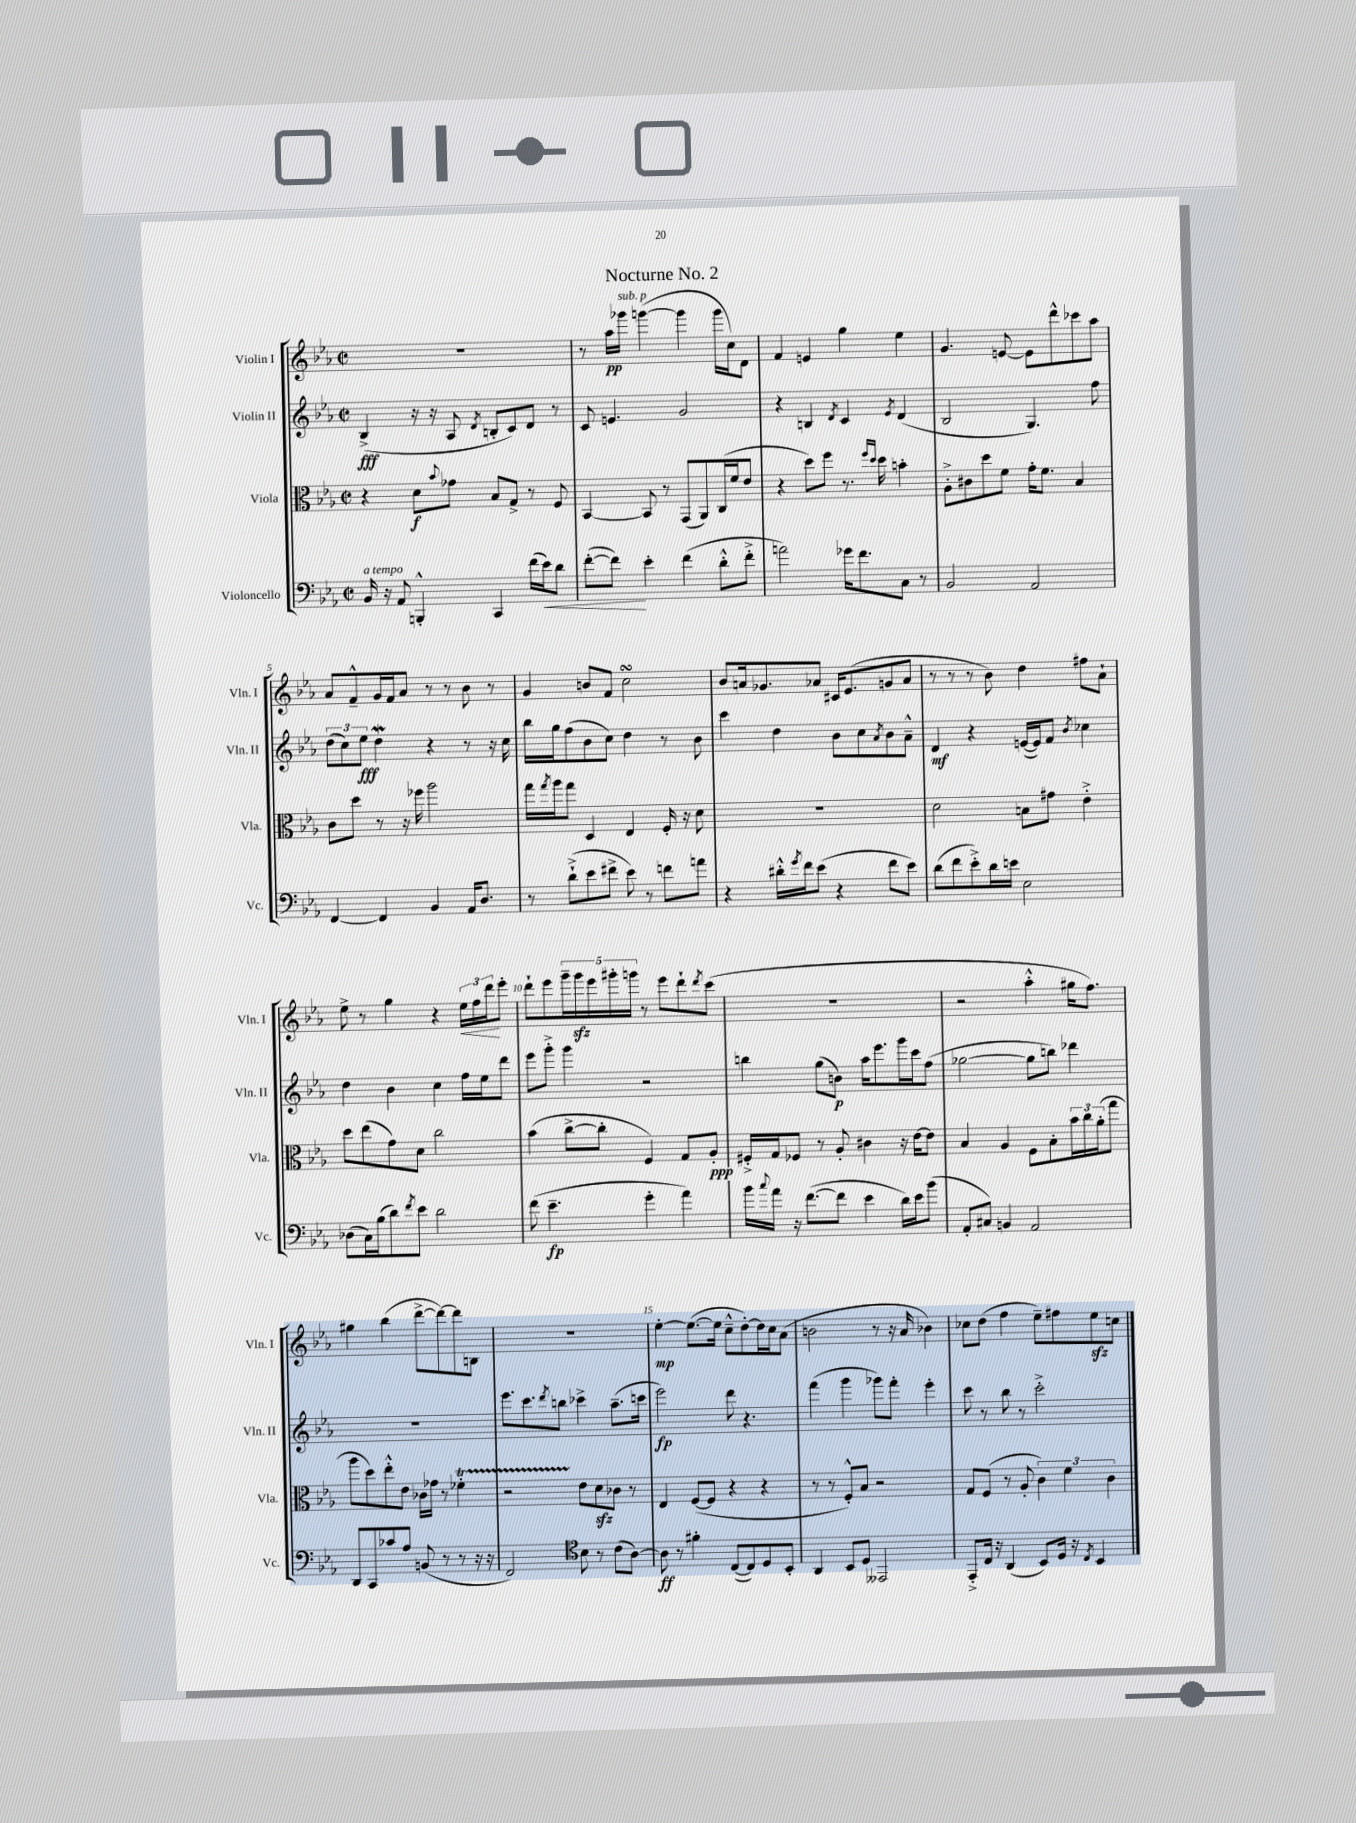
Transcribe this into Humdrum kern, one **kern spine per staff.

**kern	**dynam	**kern	**dynam	**kern	**dynam	**kern	**dynam
*part4	*part4	*part3	*part3	*part2	*part2	*part1	*part1
*staff4	*staff4	*staff3	*staff3	*staff2	*staff2	*staff1	*staff1
*I"Violoncello	*	*I"Viola	*	*I"Violin II	*	*I"Violin I	*
*I'Vc.	*	*I'Vla.	*	*I'Vln. II	*	*I'Vln. I	*
*clefF4	*	*clefC3	*	*clefG2	*	*clefG2	*
*k[b-e-a-]	*	*k[b-e-a-]	*	*k[b-e-a-]	*	*k[b-e-a-]	*
*M2/2	*	*M2/2	*	*M2/2	*	*M2/2	*
*met(c|)	*	*met(c|)	*	*met(c|)	*	*met(c|)	*
=1	=1	=1	=1	=1	=1	=1	=1
!LO:TX:a:i:t=a tempo	!	!	!	!	!	!	!
16BB-/	.	4r	.	(4B-^/	fff	1r	.
16r	.	.	.	.	.	.	.
8AA-/	.	.	.	.	.	.	.
4BBBn'^^/	.	8d\L	f	16r	.	.	.
.	.	.	.	16r	.	.	.
.	.	8qqb-/	.	.	.	.	.
.	.	8g-X\J	.	8A-/	.	.	.
.	.	.	.	8qd/	.	.	.
4CC/	.	8B-/L	.	8Bn'/L	.	.	.
.	.	8G^/J	.	8c/)	.	.	.
(16f\LL	.	8r	.	8d/J	.	.	.
!	!LO:HP:b	!	!	!	!	!	!
16e-\J)	<	.	.	.	.	.	.
8d\J	.	8F/	.	8r	.	.	.
=2	=2	=2	=2	=2	=2	=2	=2
([8f'\L	.	[4BB-/	.	8c/	.	8r	.
8f\J])	.	.	.	4.en/	.	16aa-\LL	pp
!	!	!	!	!	!	!LO:TX:a:i:t=sub. p	!
.	.	.	.	.	.	16ggg-X\JJ	.
4e-'\	[	8BB-/]	.	.	.	([4gggn\	.
.	.	8r	.	.	.	.	.
(4f\	.	(8GG/L	.	2g/	.	4ggg\]	.
.	.	8AA-/)	.	.	.	.	.
8d'^^\L	.	(16C/L	.	.	.	16ggg\LL	.
.	.	16f/J	.	.	.	16cc\J)	.
8f'^\J	.	8e-/J	.	.	.	8d\J	.
=3	=3	=3	=3	=3	=3	=3	=3
2an\)	.	4r	.	4r	.	4f/	.
.	.	8dd\L)	.	4Bn/	.	4en/	.
.	.	8ff\J	.	.	.	.	.
.	.	.	.	8qd/	.	.	.
16g-X\KL	.	8.r	.	4c/	.	4gg\	.
8.f\	.	.	.	.	.	.	.
.	.	16qqff/LL	.	.	.	.	.
.	.	16qqdd/JJ	.	.	.	.	.
.	.	16dd\	.	.	.	.	.
.	.	.	.	8qe-/	.	.	.
8C\J	.	4bn'\	.	(4d/	.	4ee-\	.
8r	.	.	.	.	.	.	.
=4	=4	=4	=4	=4	=4	=4	=4
2BB-/	.	8A-'^\L	.	2B-/	.	4.g/	.
.	.	8c#X\	.	.	.	.	.
.	.	8dd\	.	.	.	.	.
.	.	8f\J	.	.	.	[8en/	.
2AA-/	.	16g'\KL	.	4.G/)	.	8e\L]	.
.	.	8.f\J	.	.	.	.	.
.	.	.	.	.	.	8ddd^^\	.
.	.	4B-/	.	.	.	8ccc-X\	.
.	.	.	.	8ff\	.	8aa-\J	.
!!LO:LB:g=z
=5	=5	=5	=5	=5	=5	=5	=5
[4FF/	.	8c\L	.	(12dd\L	.	8a-/L	.
.	.	.	.	12cc\)	.	.	.
.	.	8dd\J	.	.	.	8f~^^/	.
.	.	.	.	12ee-\J	fff	.	.
4FF/]	.	8r	.	4ddW\	.	16g/L	.
.	.	.	.	.	.	16f/J	.
.	.	16r	.	.	.	8a-/J	.
.	.	16ff-X\	.	.	.	.	.
4BB-/	.	2aa-\	.	4r	.	8r	.
.	.	.	.	.	.	8r	.
16AA-/KL	.	.	.	8r	.	8b-\	.
8.D/J	.	.	.	.	.	.	.
.	.	.	.	16r	.	8r	.
.	.	.	.	16cc\	.	.	.
=6	=6	=6	=6	=6	=6	=6	=6
8r	.	16gg\LL	.	16bb-\LL	.	4g/	.
.	.	8qgg/	.	.	.	.	.
.	.	16aa-\J	.	16gg\J	.	.	.
(8d`^\L	.	8gg\J	.	(8ff\	.	.	.
8e-\	.	4D/	.	8b-\	.	8bn/L	.
8f#X^\J	.	.	.	8cc\J)	.	8f/J	.
8e-\)	.	4E-/	.	4dd\	.	2ccsSSS\	.
8r	.	.	.	.	.	.	.
8fn\L	.	16F'/	.	8r	.	.	.
.	.	16r	.	.	.	.	.
8an\J	.	8d\	.	8b-\	.	.	.
=7	=7	=7	=7	=7	=7	=7	=7
4r	.	1r	.	4ccc\	.	8b-/L	.
.	.	.	.	.	.	16an/k	.
.	.	.	.	.	.	8.g-X/	.
16d#X'^^\LL	.	.	.	4dd\	.	.	.
8qg/	.	.	.	.	.	.	.
16f\J	.	.	.	.	.	.	.
(8e-\J	.	.	.	.	.	8a-X/J	.
4r	.	.	.	8b-\L	.	16c#X/KL	.
.	.	.	.	.	.	(8.e-/	.
.	.	.	.	8cc\	.	.	.
.	.	.	.	8qa-/	.	.	.
8f\L	.	.	.	8b-\	.	8gn/	.
8e-\J)	.	.	.	8a-~^^\J	.	8a-/J	.
=8	=8	=8	=8	=8	=8	=8	=8
(8d\L	.	2d\	.	4d/	mf	8r	.
8f\	.	.	.	.	.	8r	.
8e-'^\)	.	.	.	4r	.	8r	.
16d\L	.	.	.	.	.	8b-\)	.
16en\JJ	.	.	.	.	.	.	.
2E-\	.	8Bn\L	.	([16en/LL	.	4dd\	.
.	.	.	.	16e/J])	.	.	.
.	.	8g#X\J	.	8f/J	.	.	.
.	.	.	.	8qb-/	.	.	.
.	.	4e-'^\	.	4cc-X\	.	8ff#X\L	.
.	.	.	.	.	.	8a-`\J	.
!!LO:LB:g=z
=9	=9	=9	=9	=9	=9	=9	=9
(8D-X\L	.	8dd\L	.	4dd\	.	8ee-^\	.
16C\L)	.	(8ee-\	.	.	.	8r	.
(16B-\J	.	.	.	.	.	.	.
8d\)	.	8g\)	.	4b-\	.	4gg\	.
8qf/	.	.	.	.	.	.	.
8e-\J	.	8d\J	.	.	.	.	.
2d\	.	2cc\	.	4cc\	.	4r	.
!	!	!	!	!	!	!	!LO:HP:b
.	.	.	.	16ff\LL	.	24ee-\LL	<
.	.	.	.	.	.	24ff\	.
.	.	.	.	16ee-\J	.	.	.
.	.	.	.	.	.	24ddd\J	.
.	.	.	.	8ddd\J	.	8eee-'\J	[
=10	=10	=10	=10	=10	=10	=10	=10
(8f\	.	(4b-\	.	8eee-\L	.	8ddd`\L	.
4.e-~\	fp	.	.	8ggg'^\J	.	8eee-\	.
.	.	[8cc^\L	.	4ggg\	.	20ggg~\L	.
.	.	.	.	.	.	20gggzz\	.
.	.	.	.	.	.	20eee-\	.
.	.	8cc'\J]	.	.	.	.	.
.	.	.	.	.	.	20ggg#X'\	.
.	.	.	.	.	.	20gggn\JJ	.
4g'\	.	4F/)	.	2r	.	8r	.
.	.	.	.	.	.	8eee-\L	.
4a-\)	.	8G/L	.	.	.	8ddd`\	.
.	.	.	.	.	.	8qddd/	.
.	.	8A-'/J	ppp	.	.	(8ccc\J	.
=11	=11	=11	=11	=11	=11	=11	=11
16b-\LL	.	16F#X'^/LL	.	4bbn\	.	1r	.
8qqcc/	.	.	.	.	.	.	.
16a-\JJ	.	16G/J	.	.	.	.	.
16r	.	8F-X/J	.	.	.	.	.
([8.f\L	.	.	.	.	.	.	.
.	.	8r	.	(8gg\L	.	.	.
8f\J]	.	8A-'/	.	8bn\J)	p	.	.
4e-\	.	4c#X\	.	16aa-\KL	.	.	.
.	.	.	.	8.eee-\	.	.	.
16d\LL)	.	16r	.	16ggg\L	.	.	.
16e-\J	.	[16e-\KL	.	16ccc\J	.	.	.
(8b-\J	.	8e-\J]	.	(8ff\J	.	.	.
=12	=12	=12	=12	=12	=12	=12	=12
8AA-'/L	.	4B-/	.	[2gg-X\	.	2r	.
8C#X/J)	.	.	.	.	.	.	.
4BBn/	.	4A-/	.	.	.	.	.
2AA-/	.	8F\L	.	8gg-\L]	.	4aa-'^^\	.
.	.	8B-'\	.	8bbn\J)	.	.	.
.	.	24b-\L	.	4ddd-X\	.	16gg#X\KL	.
.	.	24cc\	.	.	.	.	.
.	.	.	.	.	.	8.ff\J)	.
.	.	(24a-'\J	.	.	.	.	.
.	.	8gg\J	.	.	.	.	.
!!LO:LB:g=z
=13	=13	=13	=13	=13	=13	=13	=13
8DD/L	.	8aa-\L	.	1r	.	4gg#X\	.
8CC/	.	8dd\)	.	.	.	.	.
8c-X/	.	8ee-'^^\	.	.	.	(4bb-\	.
8A-/J	.	8e-\J	.	.	.	.	.
(8BBn/	.	16c-X\LL	.	.	.	[8ddd^\L	.
.	.	16g-X\JJ	.	.	.	.	.
8r	.	8r	.	.	.	8ddd\_)	.
8r	.	4f-XT'\	.	.	.	8ddd\]	.
16r	.	.	.	.	.	8Bn\J	.
16r	.	.	.	.	.	.	.
=14	=14	=14	=14	=14	=14	=14	=14
2FF/)	.	2r	.	8.eee-\L	.	1r	.
.	.	.	.	8.ccc\	.	.	.
.	.	.	.	8qddd/	.	.	.
.	.	.	.	8bbn\J	.	.	.
*clefC4	*	*	*	*	*	*	*
8B-\	.	8e-\L	.	4ccc-X^\	.	.	.
8r	.	8dzz\	.	.	.	.	.
(8c\L	.	8c-X\J	.	(8.aa-~\L	.	.	.
[8A-\J)	.	8r	.	.	.	.	.
.	.	.	.	16cccn\Jk	.	.	.
=15	=15	=15	=15	=15	=15	=15	=15
8A-\]	ff	4E-/	.	2eee-\)	fp	[4ee-'\	mp
8r	.	.	.	.	.	.	.
4f#X'\	.	([8F/L	.	.	.	(8.ee-\L_	.
.	.	8F/J]	.	.	.	.	.
.	.	.	.	.	.	16ee-\Jk]	.
([8C/L	.	4r	.	8ddd\	.	8cc~^^\L	.
8C/])	.	.	.	4.r	.	[8dd'\)	.
8D/	.	4r	.	.	.	16dd\L]	.
.	.	.	.	.	.	16cc\J	.
8BB-'/J	.	.	.	.	.	(8a-\J	.
=16	=16	=16	=16	=16	=16	=16	=16
4AA-/	.	8r	.	(4fff\	.	2bn\	.
.	.	8r	.	.	.	.	.
8BB-/L	.	8F'^^/L)	.	4ggg\	.	.	.
8D/J	.	8B-/J	.	.	.	.	.
2EE--X/	.	2r	.	8ggg-X\L)	.	8r	.
.	.	.	.	8fff'\J	.	16r	.
.	.	.	.	.	.	16a-/	.
.	.	.	.	4eee-'\	.	4b-X\)	.
=17	=17	=17	=17	=17	=17	=17	=17
8EE-'^/L	.	8G/L	.	8ccc\	.	8cc-X\L	.
16C/Jk	.	(8F/J	.	8r	.	(8dd\J	.
16r	.	.	.	.	.	.	.
(4AA-/	.	8r	.	8bb-\	.	4ff\	.
.	.	8A-'/	.	8r	.	.	.
8BB-/L)	.	6c\)	.	2ccc'^\	.	8ee-~\L)	.
16D/Jk	.	.	.	.	.	8ff#X\	.
.	.	6f\	.	.	.	.	.
16r	.	.	.	.	.	.	.
8qC/	.	.	.	.	.	.	.
4BB-/	.	.	.	.	.	8ee-zz\	.
.	.	6c\	.	.	.	.	.
.	.	.	.	.	.	8ccn\J	.
==	==	==	==	==	==	==	==
*-	*-	*-	*-	*-	*-	*-	*-
